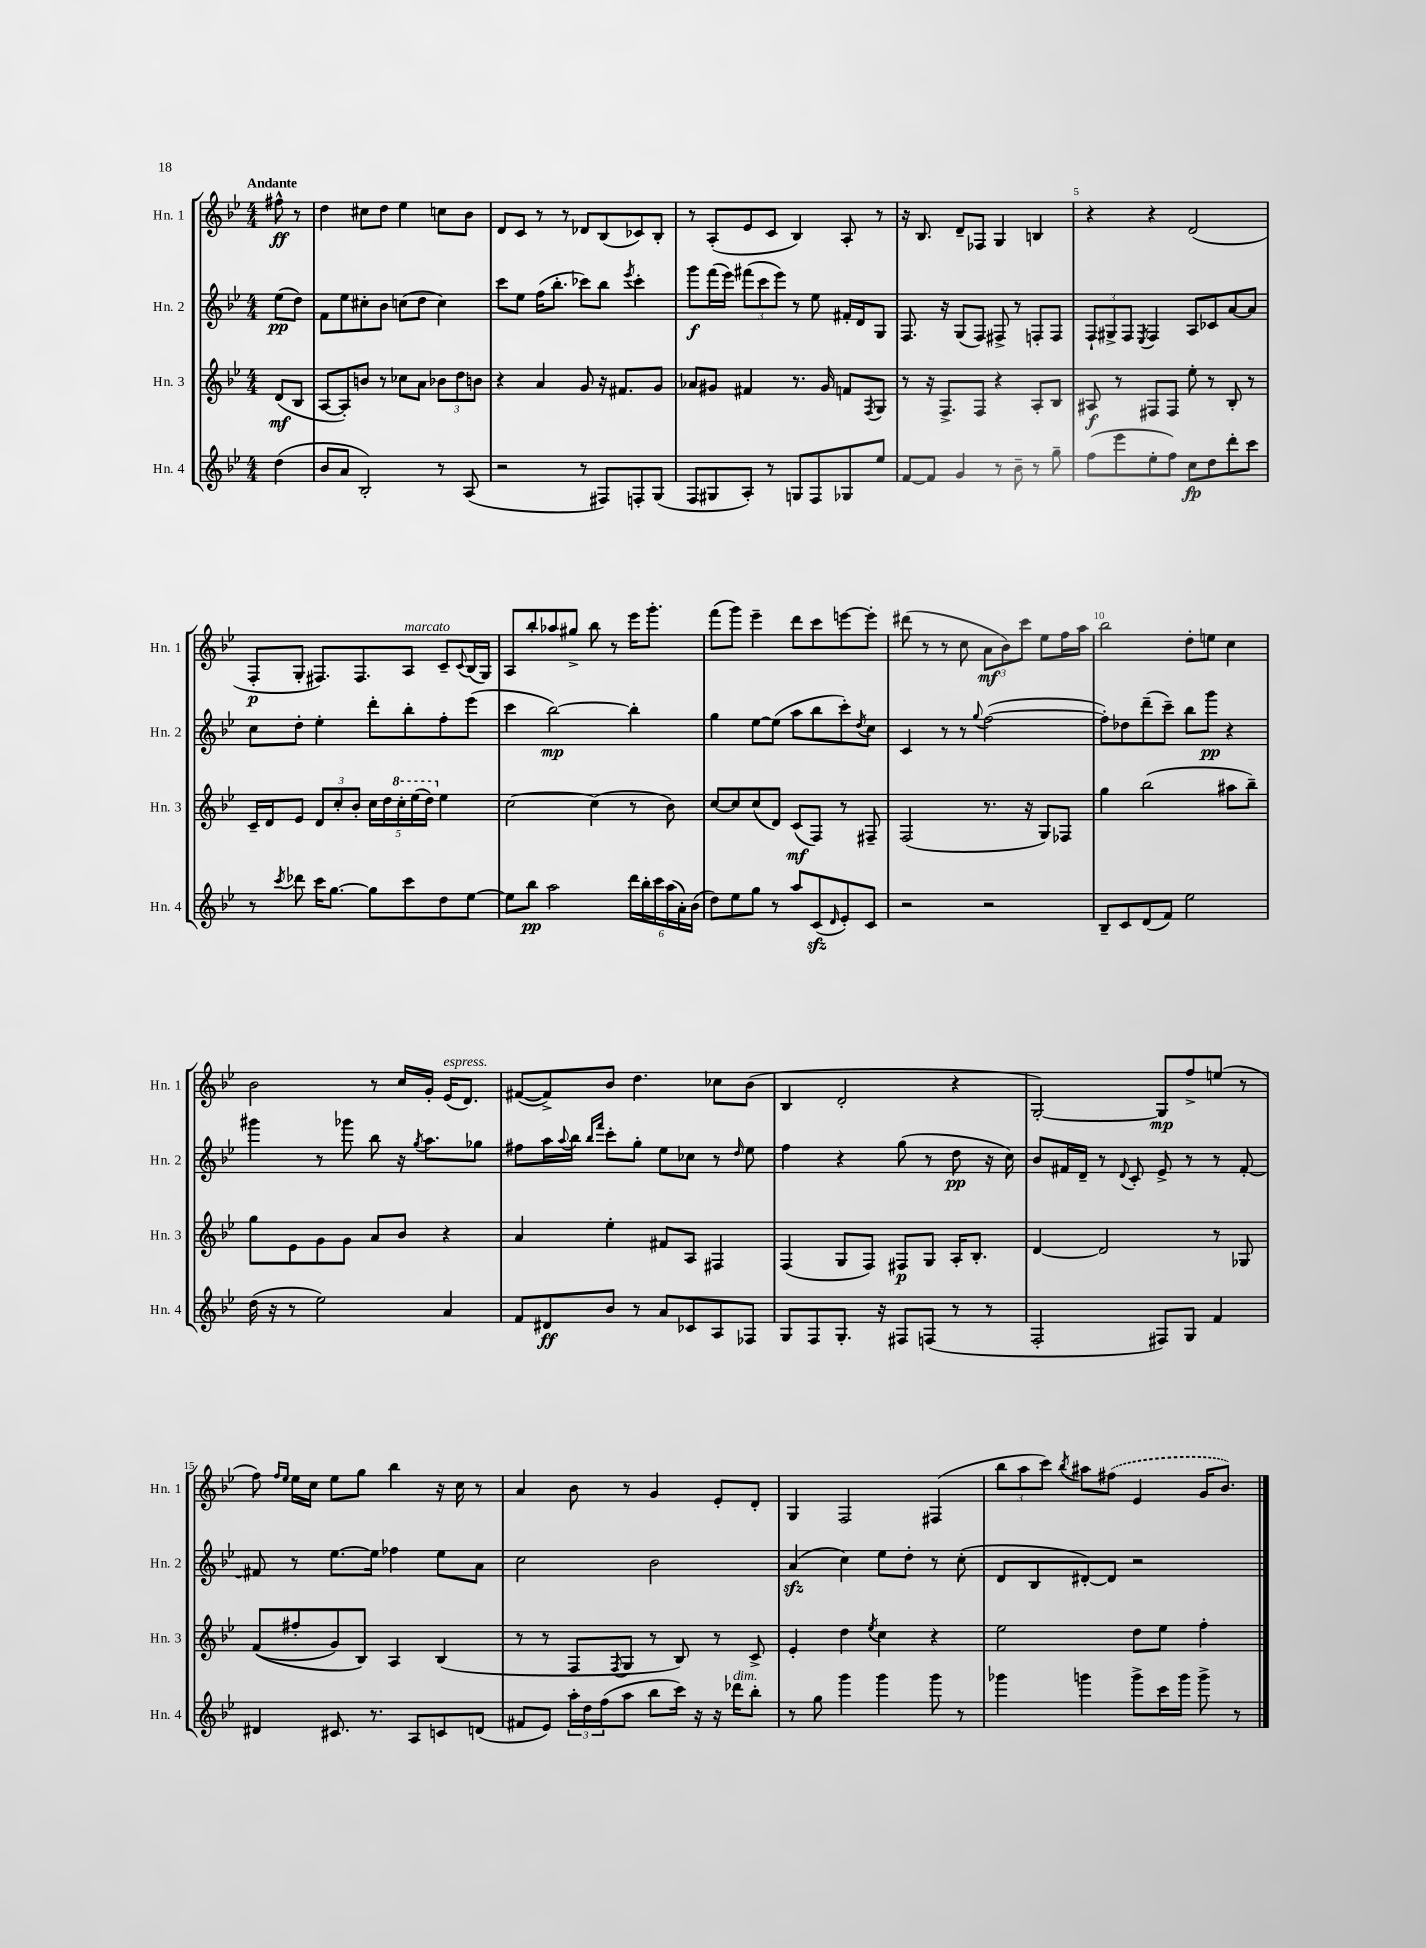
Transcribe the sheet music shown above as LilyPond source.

<<
\new StaffGroup <<
\new Staff = "s0" \with { instrumentName = "Hn. 1" shortInstrumentName = "Hn. 1" } {
    \clef treble \key bes \major \numericTimeSignature \time 4/4 \partial 4 \tempo "Andante"
    fis''8-^\ff r8 |
    d''4 cis''8 d''8 ees''4 c''8 bes'8 |
    d'8 c'8 r8 r8 des'8 bes8( ces'8) bes8-. |
    r8 a8-.( ees'8 c'8 bes4) a8-. r8 |
    r16 bes8. d'8-- fes8 g4 b4 |
    r4 r4 d'2( |
    f8-.\p g8-. fis8.) fis8. a8^\markup { \italic "marcato" } c'8-- \appoggiatura { c'8 } bes16( g16) |
    a8 bes''8-. aes''8 gis''8-> bes''8 r8 ees'''16 g'''8.-. |
    f'''8( g'''8) ees'''4-- d'''8 c'''8 e'''8~ e'''8-. |
    dis'''8( r8 r8 c''8 \tuplet 3/2 { a'8\mf bes'8) c'''8 } ees''8 f''16 a''16 |
    bes''2 d''8-. e''8 c''4 |
    bes'2 r8 c''16 g'16-. ees'16^\markup { \italic "espress." }( d'8.) |
    fis'8~( fis'8->) bes'8 d''4. ces''8 bes'8( |
    bes4 d'2-. r4 |
    g2~-.) g8\mp f''8-> e''8( r8 |
    f''8) \grace { f''16 ees''16 } ees''16 c''16 ees''8 g''8 bes''4 r16 c''16 r8 |
    a'4 bes'8 r8 g'4 ees'8-. d'8-. |
    g4 f2 fis4( |
    \tuplet 3/2 { bes''8 a''8 c'''8) } \acciaccatura { bes''8 } ais''8 \once \slurDashed fis''8( ees'4 g'16 bes'8.) \bar "|." |
}
\new Staff = "s1" \with { instrumentName = "Hn. 2" shortInstrumentName = "Hn. 2" } {
    \clef treble \key bes \major \numericTimeSignature \time 4/4 \partial 4
    ees''8\pp( d''8) |
    f'8 ees''8 cis''8-. bes'8 c''8( d''8 c''4) |
    c'''8 ees''8 f''16( bes''8.-. ces'''8) bes''8 \acciaccatura { ees'''8 } ces'''4-. |
    g'''8\f f'''16( ees'''16) \tuplet 3/2 { fis'''8( c'''8 ees'''8) } r8 ees''8 fis'16-. d'16 g8 |
    f8. r16 g8( f8) fis8-> r8 f8-. f8 |
    \tuplet 3/2 { f8-! gis8-> f8 } \acciaccatura { ees8 } f4 a8 ces'8 a'8~ a'8 |
    c''8 d''8-. ees''4-. d'''8-. bes''8-. f''8-. ees'''8( |
    c'''4 bes''2~\mp) bes''4-. |
    g''4 ees''8~ ees''8( a''8 bes''8 c'''8-.) \acciaccatura { d''8 } c''8 |
    c'4 r8 r8 \appoggiatura { g''8 } f''2~( |
    f''8-.) des''8 d'''8--( c'''8--) bes''8 g'''8\pp r4 |
    gis'''4 r8 ges'''8 bes''8 r16 \acciaccatura { g''8 } a''8. ges''8 |
    fis''8 a''16 \appoggiatura { a''8 } bes''16 \grace { bes''16 f'''16 } c'''8-. g''8-. ees''8 ces''8 r8 \grace { d''16 } ees''8 |
    f''4 r4 g''8( r8 d''8\pp r16 c''16) |
    bes'8 fis'16 d'16-- r8 \appoggiatura { d'8 } c'8-. ees'8-> r8 r8 fis'8~-. |
    fis'8 r8 ees''8.~ ees''16 fes''4 ees''8 a'8 |
    c''2 bes'2 |
    a'4\sfz( c''4) ees''8 d''8-. r8 c''8-.( |
    d'8 bes8 dis'8~-.) dis'8 r2 \bar "|." |
}
\new Staff = "s2" \with { instrumentName = "Hn. 3" shortInstrumentName = "Hn. 3" } {
    \clef treble \key bes \major \numericTimeSignature \time 4/4 \partial 4
    d'8\mf( bes8 |
    a8~ a8-.) b'8 r8 ces''8 a'8 \tuplet 3/2 { bes'8 d''8 b'8 } |
    r4 a'4 g'8 r16 fis'8. g'8 |
    aes'8 gis'8 fis'4 r8. gis'16 f'8 \acciaccatura { f8 } g8 |
    r8 r16 f8.-> f8 r4 a8-. bes8 |
    ais8\f r8 fis8 fis8 ees''8-. r8 bes8-. r8 |
    c'16-- d'16 ees'8 \tuplet 3/2 { d'8 c''8-. bes'8-. } \tuplet 5/4 { c''16 d''16 \ottava #1 c'''16-. ees'''16( d'''16) \ottava #0 } ees''4 |
    c''2~ c''4( r8 bes'8) |
    c''8~ c''8 c''8( d'8) c'8\mf( f8) r8 fis8-- |
    f2( r8. r16 g8) fes8 |
    g''4 bes''2( ais''8 bes''8--) |
    g''8 ees'8 g'8 g'8 a'8 bes'8 r4 |
    a'4 ees''4-. fis'8 a8 fis4 |
    f4( g8 f8) fis8\p g8 a16-. bes8.-. |
    d'4~ d'2 r8 ges8 |
    f'8(\( fis''8-. g'8) bes8\) a4 bes4( |
    r8 r8 f8 \acciaccatura { f8 } g8 r8 bes8) r8 c'8-> |
    ees'4-. d''4 \acciaccatura { ees''8 } c''4 r4 |
    ees''2 d''8 ees''8 f''4-. \bar "|." |
}
\new Staff = "s3" \with { instrumentName = "Hn. 4" shortInstrumentName = "Hn. 4" } {
    \clef treble \key bes \major \numericTimeSignature \time 4/4 \partial 4
    d''4( |
    bes'8 a'8 bes2-.) r8 a8( |
    r2 r8 fis8) f8-. g8( |
    f8 gis8 a8-.) r8 g8 f8 ges8 ees''8 |
    f'8~ f'8 g'4 r8 bes'8-- r8 g''8-- |
    f''8( ees'''8 ees''8-. f''8) c''8\fp d''8 d'''8-. c'''8 |
    r8 \acciaccatura { c'''8 } des'''8 c'''16 g''8.~ g''8 c'''8 d''8 ees''8~ |
    ees''8 bes''8\pp a''2 \tuplet 6/4 { d'''16 bes''16-. c'''16 a''16( a'16-.) bes'16( } |
    d''8) ees''8 g''8 r8 a''8 c'8\sfz( \grace { d'16 } ees'8-.) c'8 |
    r2 r2 |
    bes8-- c'8 d'8( f'8) ees''2 |
    d''16( r16 r8 ees''2) a'4 |
    f'8 dis'8\ff bes'8 r8 a'8 ces'8 a8 fes8 |
    g8 f8 g8.-. r16 fis8 f8( r8 r8 |
    f2-. fis8) g8 f'4 |
    dis'4 cis'8. r8. a8 c'8 d'8( |
    fis'8 ees'8) \tuplet 3/2 { a''16-. d''16 f''16( } a''8 bes''8 c'''16) r16 r16 des'''16^\markup { \italic "dim." } bes''8-. |
    r8 g''8 g'''4 g'''4 g'''8 r8 |
    ges'''4 g'''4 g'''8-> c'''16 g'''16 g'''8-> r8 \bar "|." |
}
>>
>>
\layout { \context { \Score \override BarNumber.break-visibility = ##(#f #t #t) barNumberVisibility = #(every-nth-bar-number-visible 5) } }
